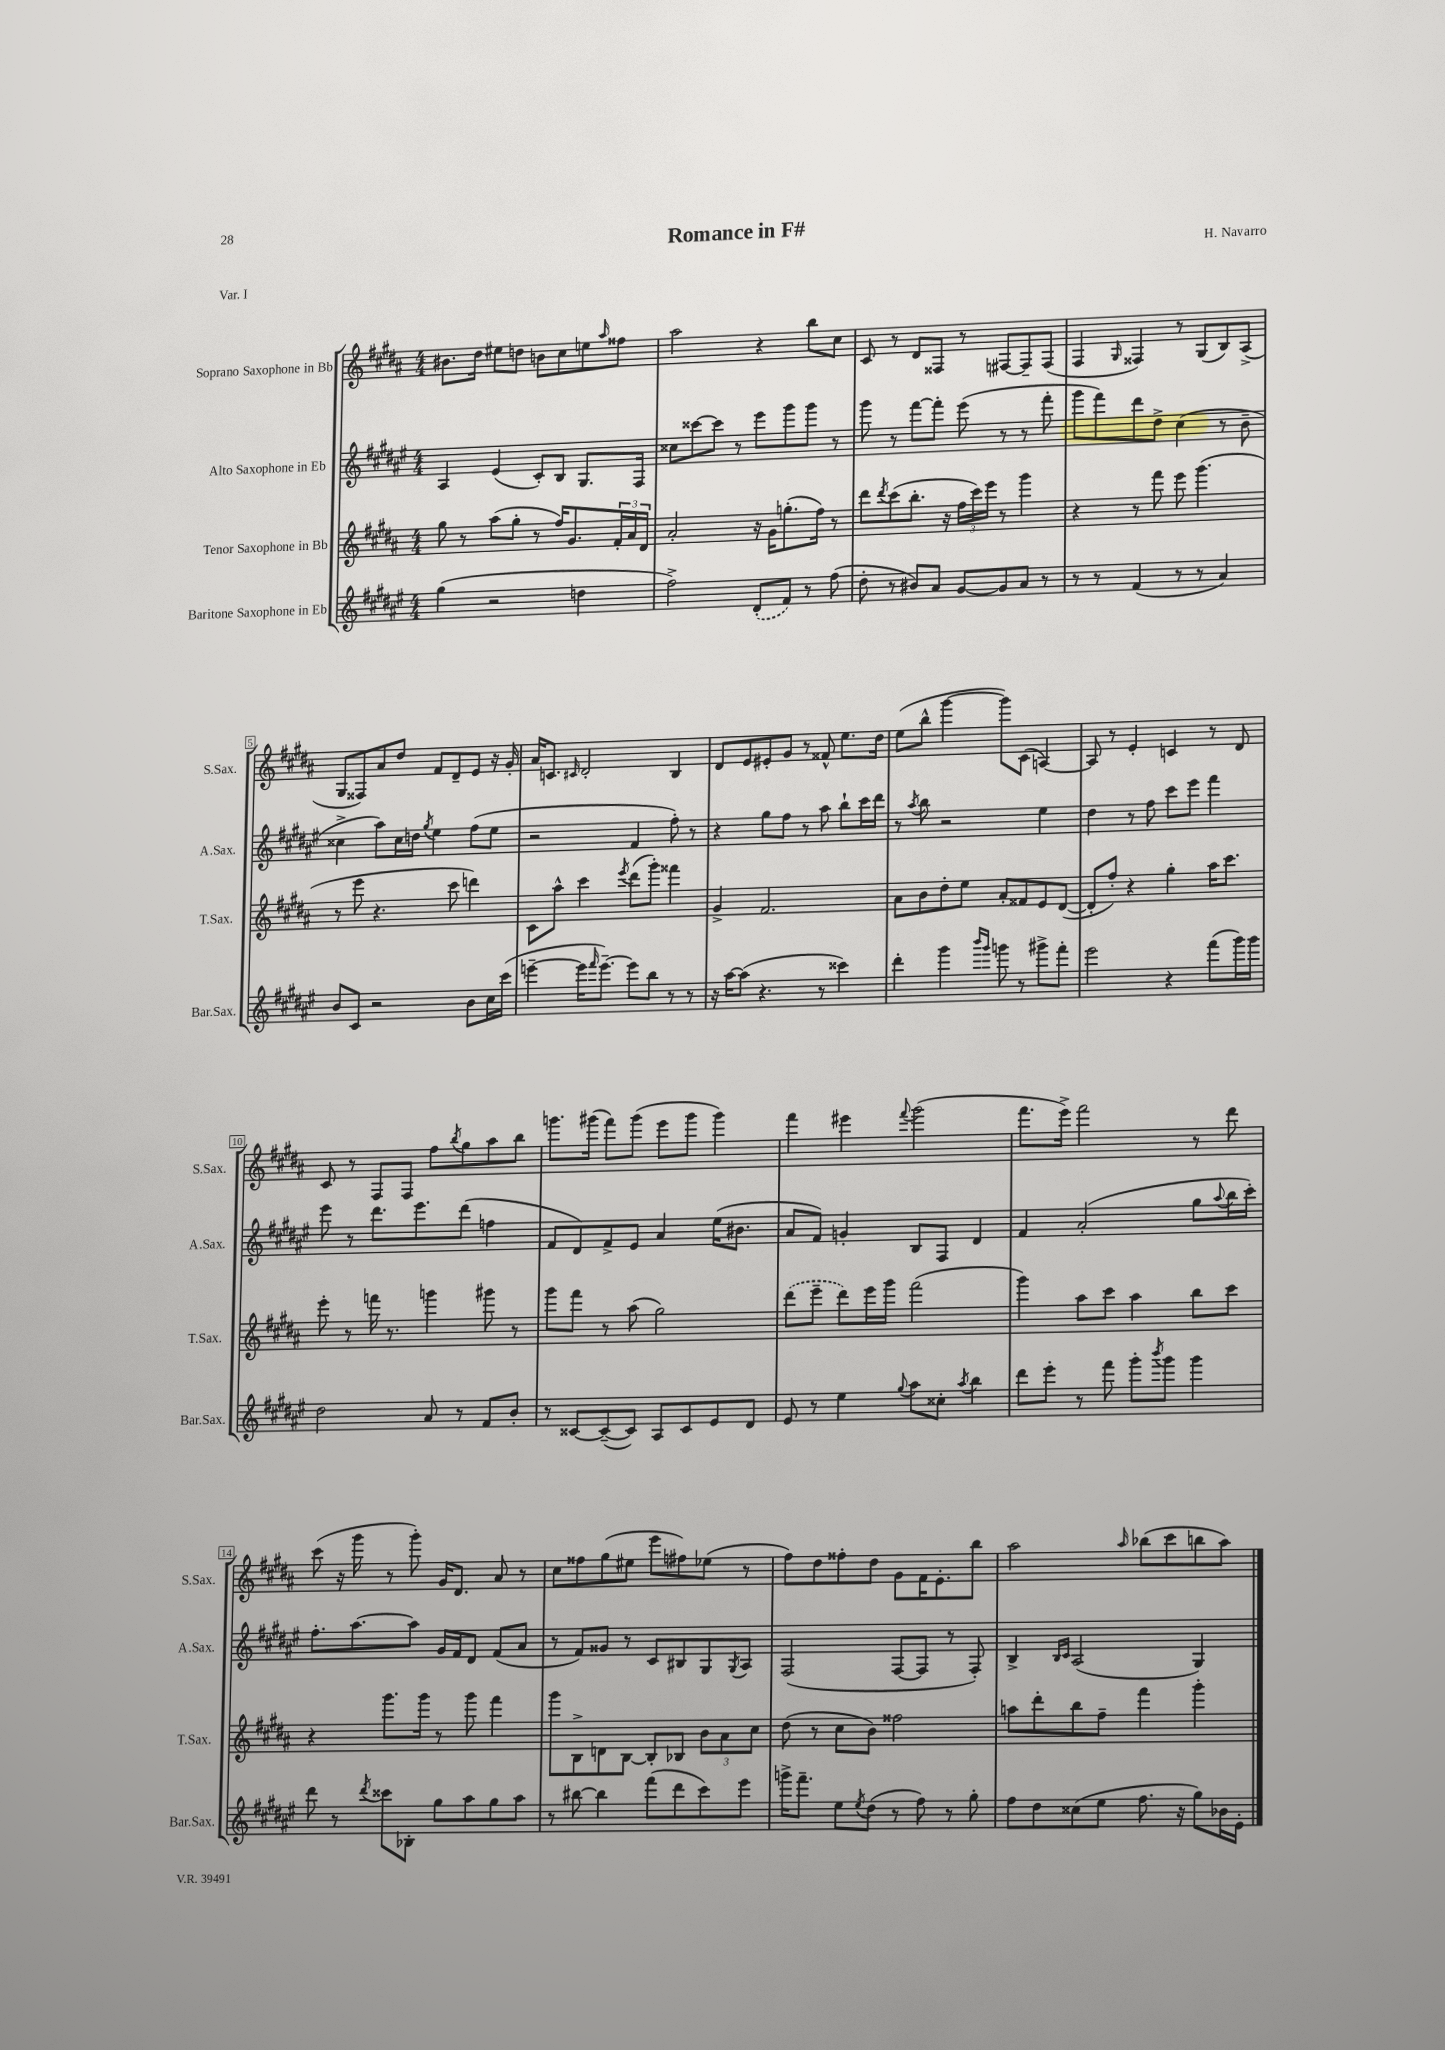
\header { title = "Romance in F#" composer = "H. Navarro" piece = "Var. I" }
<<
\new StaffGroup <<
\new Staff = "s0" \with { instrumentName = "Soprano Saxophone in Bb" shortInstrumentName = "S.Sax." } {
    \clef treble \key b \major \numericTimeSignature \time 4/4
    bis'8. dis''16 eis''8 d''8 b'8 cis''8 e''8 \grace { ais''16 } fisis''8 |
    ais''2 r4 b''8 cis''8 |
    cis'8 r8 dis'8 fisis8 r8 fis8~ fis8-- fis8( |
    fis4 \grace { gis16 } fisis4) r8 gis8( b8) ais8->( |
    gis8 fisis8) ais'8 dis''8 fis'8 dis'8-- e'8 r16 gis'16-. |
    ais'16 c'8. \grace { cis'16 } dis'2-. b4 |
    dis'8 e'8 eis'8-. gis'8 r8 fisis'8-^ e''8. dis''16 |
    e''8( b''8-^ gis'''4~ gis'''8) cis'8( a4~) |
    a8 r8 e'4-. c'4 r8 dis'8 |
    cis'8 r8 fis8 fis8 fis''8 \acciaccatura { b''8 } gis''8 ais''8 b''8 |
    g'''8. gis'''16( fis'''8) gis'''8( e'''8 gis'''8 gis'''4) |
    fis'''4 eis'''4 \appoggiatura { fis'''8 } gis'''2( |
    fis'''8. e'''16->) fis'''2 r8 dis'''8 |
    cis'''8( r16 gis'''16 r8 gis'''8-.) gis'16 dis'8. ais'8 r8 |
    cis''8 fisis''8 gis''8( eis''8 e'''8 fis''8) ees''8( r8 |
    fis''8) dis''8 fisis''8-. dis''8 gis'8 fis'16 e'8.-. b''8 |
    ais''2 \grace { ais''16 } bes''8( cis'''8 b''8 ais''8) \bar "|." |
}
\new Staff = "s1" \with { instrumentName = "Alto Saxophone in Eb" shortInstrumentName = "A.Sax." } {
    \clef treble \key fis \major \numericTimeSignature \time 4/4
    ais4 eis'4( cis'8-.) b8 gis8. fis16 |
    cisis''8 cisis'''8~ cisis'''8 r8 eis'''8 gis'''8 gis'''8 r8 |
    gis'''8 r8 fis'''8~ fis'''8-. eis'''8( r8 r8 fis'''8-. |
    gis'''8 fis'''8) dis'''8 dis''8-> cis''4( r8 b'8-- |
    cisis''4-> ais''8) cisis''16 d''16 \acciaccatura { gis''8 } eis''4 fis''8( eis''8 |
    r2 fis'4 fis''8-.) r8 |
    r4 gis''8 fis''8 r8 ais''8 b''8-! cis'''16 dis'''16 |
    r8 \acciaccatura { ais''8 } b''8 r2 eis''4 |
    dis''4 r8 fis''8 cis'''8 eis'''8 fis'''4 |
    eis'''8 r8 dis'''8. eis'''8. dis'''8( f''4 |
    fis'8 dis'8) fis'8-> eis'8 ais'4 eis''16( bis'8. |
    ais'8 fis'8) g'4-. b8 fis8 dis'4 |
    fis'4 ais'2-.( gis''8 \appoggiatura { ais''8 } b''16 cis'''16-.) |
    fis''8.-. ais''8.~ ais''8 gis'16 fis'16 dis'8 fis'8( ais'8 |
    r8 fis'8) gisis'8 r8 cis'8 bis8 gis8 \acciaccatura { gis8 } ais8 |
    fis2( fis8~ fis8 r8 fis8-.) |
    b4-> \grace { b16 cis'16 } ais2( gis4) \bar "|." |
}
\new Staff = "s2" \with { instrumentName = "Tenor Saxophone in Bb" shortInstrumentName = "T.Sax." } {
    \clef treble \key b \major \numericTimeSignature \time 4/4
    gis''8 r8 ais''8( gis''8-. r8 fis''16) gis'8. \tuplet 3/2 { fis'16-. ais'16 dis'16 } |
    ais'2-. r16 gis'16 g''8.-.( fis''16) r8 |
    dis'''8 \acciaccatura { dis'''8 } cis'''8( b''8.-. r16 \tuplet 3/2 { fis''16 cis'''16) e'''16 } r8 gis'''4 |
    r4 r8 fis'''8 e'''8 gis'''4.( |
    r8 e'''8 r4. cis'''8 d'''4) |
    cis'8 ais''8-^ cis'''4 \acciaccatura { e'''8 } dis'''8( gis'''8-.) fisis'''4 |
    gis'4-> fis'2. |
    ais'8 b'8 dis''8-. e''8 ais'8-. fisis'8 e'8 dis'8~( |
    dis'8-. fis''8-.) r4 gis''4-. ais''16 cis'''8. |
    e'''8-. r8 f'''16 r8. g'''4 gis'''8 r8 |
    gis'''8 fis'''8 r8 ais''8( gis''2) |
    \once \slurDashed dis'''8( e'''8-- dis'''8) e'''16 gis'''16 fis'''2( |
    gis'''4) ais''8 cis'''8 ais''4 b''8 cis'''8 |
    r4 gis'''8. gis'''16 r8 gis'''8 fis'''4 |
    gis'''8 b8-> d'8 b8~ b8-. bes8 \tuplet 3/2 { b'8 ais'8 cis''8 } |
    dis''8( r8 cis''8 b'8) fisis''2 |
    a''8 dis'''8-. b''8 fis''8-- fis'''4 gis'''4-. \bar "|." |
}
\new Staff = "s3" \with { instrumentName = "Baritone Saxophone in Eb" shortInstrumentName = "Bar.Sax." } {
    \clef treble \key fis \major \numericTimeSignature \time 4/4
    gis''4( r2 d''4 |
    fis''2->) \once \slurDashed dis'8-.( fis'8) r8 fis''8( |
    dis''8-. r8 bis'8) ais'8 gis'8~ gis'8 ais'8 r8 |
    r8 r8 fis'4( r8 r8 ais'4) |
    b'8 cis'8 r2 b'8 cis''16 cis'''16( |
    e'''4~-- e'''16 \grace { fis'''16 } e'''8.~--) e'''8 b''8 r8 r8 |
    r16 ais''16~ ais''8( r4. r8 cisis'''4) |
    dis'''4-. gis'''4 \grace { b'''16 gis'''16 } g'''8 r8 gis'''8-> fis'''8-. |
    eis'''2 r4 fis'''8( gis'''16) gis'''16 |
    dis''2 ais'8 r8 fis'8 b'8-. |
    r8 cisis'8~ cisis'8~--( cisis'8) ais8 cisis'8 eis'8 dis'8 |
    eis'8 r8 eis''4 \appoggiatura { gis''8 } ais''8 cisis''8-. \acciaccatura { ais''8 } b''4 |
    dis'''8 eis'''8-. r8 fis'''8 gis'''8-. \acciaccatura { b'''8 } gis'''8 gis'''4 |
    dis'''8 r8 \acciaccatura { dis'''8 } cisis'''8 bes8-. gis''8 ais''8 gis''8 ais''8 |
    r8 bis''8~ bis''4 fis'''8( dis'''8 cis'''8) eis'''8 |
    g'''16-> fis'''8.-- eis''8 \acciaccatura { eis''8 } dis''8( r8 fis''8) r8 gis''8-. |
    fis''8 dis''8 cisis''8( eis''8 fis''8. r16 gis''8) bes'16 eis'16-. \bar "|." |
}
>>
>>
\layout { \context { \Score \override BarNumber.stencil = #(make-stencil-boxer 0.1 0.3 ly:text-interface::print) } }
